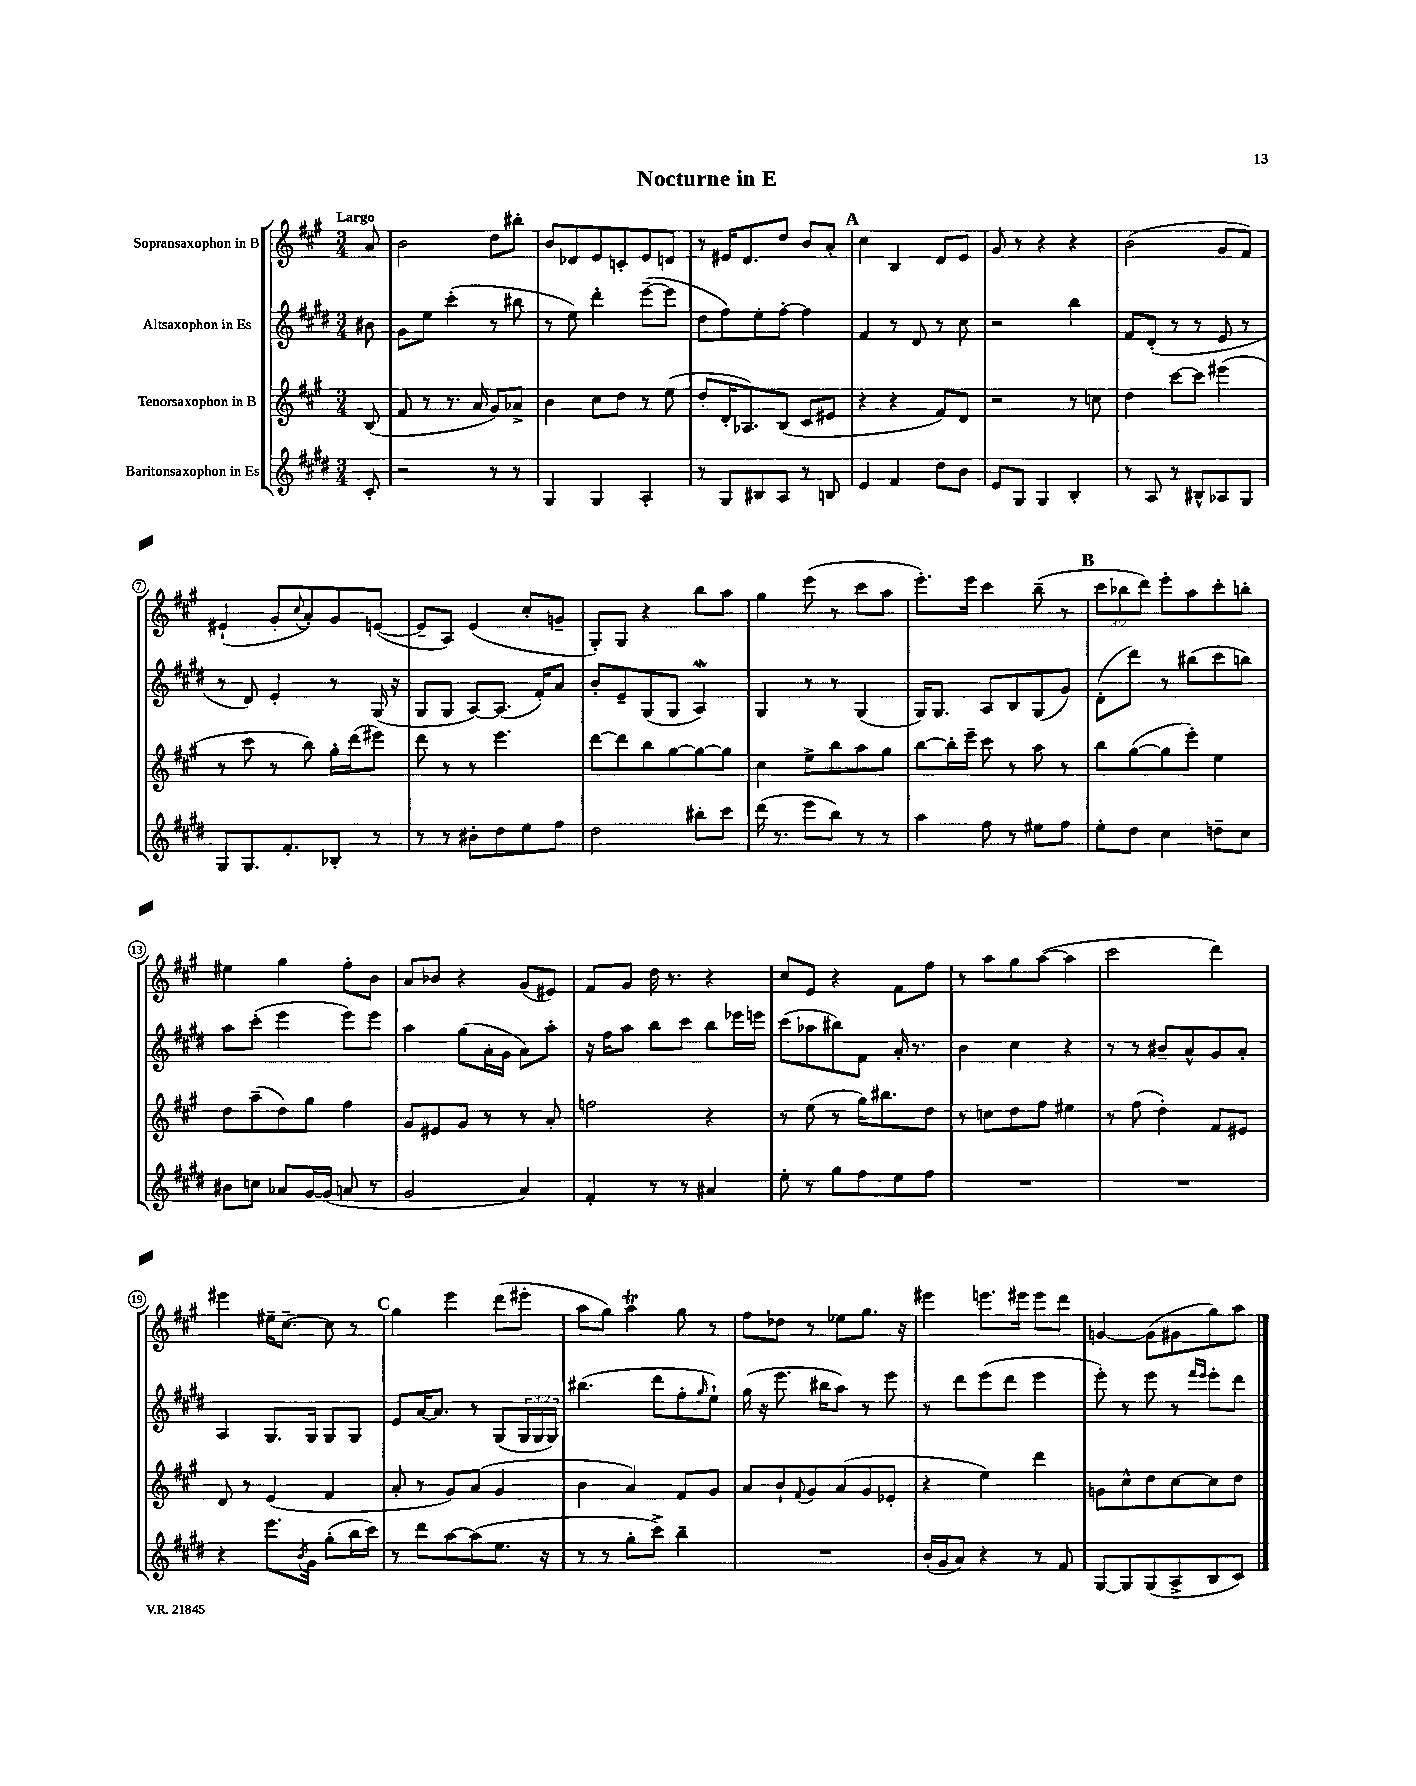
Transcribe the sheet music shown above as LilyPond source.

\header { title = "Nocturne in E" }
<<
\new StaffGroup <<
\new Staff = "s0" \with { instrumentName = "Sopransaxophon in B" } {
    \clef treble \key a \major \numericTimeSignature \time 3/4 \override Staff.TupletNumber.text = #tuplet-number::calc-fraction-text \partial 8 \tempo "Largo"
    a'8 |
    b'2 d''8 bis''8-. |
    b'8 des'8 e'8 c'8-. e'8 d'8 |
    r8 eis'16 d'8. d''8 b'8 a'8-. |
    \mark \markup { \bold "A" } cis''4 b4 d'8 e'8 |
    gis'8 r8 r4 r4 |
    b'2( gis'8 fis'8) |
    eis'4-!( gis'8-. \appoggiatura { cis''8 } a'8-.) gis'8 e'8~( |
    e'8-- a8) e'4( cis''8-. g'8-- |
    gis8-.) gis8 r4 b''8 a''8 |
    gis''4 e'''8( r8 cis'''8 a''8 |
    e'''8.-.) e'''16 cis'''4 b''8--( r8 |
    \mark \markup { \bold "B" } \tuplet 3/2 { cis'''8 bes''8 d'''8) } e'''8-. a''8 cis'''8-. b''8-. |
    eis''4 gis''4 fis''8-. b'8 |
    a'8 bes'8 r4 gis'8( eis'8) |
    fis'8 gis'8 d''16 r8. r4 |
    cis''8 e'8 r4 fis'8 fis''8 |
    r8 a''8 gis''8 a''8~( a''4 |
    cis'''2 d'''4) |
    eis'''4 eis''16-- cis''8.~-- cis''8 r8 |
    \mark \markup { \bold "C" } gis''4 e'''4 d'''8( eis'''8-. |
    a''8 gis''8) a''4\trill gis''8 r8 |
    fis''8 des''8 r8 ees''8 gis''8. r16 |
    eis'''4 e'''8. eis'''16 eis'''8 d'''8 |
    g'4~ g'8( gis'8 gis''8) a''8 \bar "|." |
}
\new Staff = "s1" \with { instrumentName = "Altsaxophon in Es" } {
    \clef treble \key e \major \numericTimeSignature \time 3/4 \override Staff.TupletNumber.text = #tuplet-number::calc-fraction-text \partial 8
    bis'8 |
    gis'8 e''8 cis'''4-.( r8 bis''8 |
    r8 e''8) dis'''4-. e'''8~--( e'''8 |
    dis''8 fis''8) e''8-. fis''8~-. fis''4 |
    \mark \markup { \bold "A" } fis'4 r8 dis'8 r8 cis''8 |
    r2 b''4 |
    fis'8 dis'8-.( r8 r8 e'8 r8 |
    r8 dis'8) e'4-. r8 gis16( r16 |
    gis8 gis8 a8~) a8.( fis'16-.) a'8 |
    b'8-. e'8-- gis8( gis8 a4\mordent) |
    gis4 r8 r8 gis4( |
    gis16) gis8. a8 b8 gis8( gis'8) |
    \mark \markup { \bold "B" } dis'8-.( dis'''8) r8 bis''8( cis'''8 b''8) |
    a''8 cis'''8-.( e'''4 e'''8) e'''8 |
    a''4 gis''8( a'16-. gis'16 a'8) a''8-. |
    r16 fis''16 a''8 b''8 cis'''8 b''8 ees'''16 e'''16 |
    cis'''8( aes''8 bis''8) fis'8 a'16-. r8. |
    b'4 cis''4 r4 |
    r8 r8 bis'8-- a'8-^ gis'8 a'8-. |
    a4 gis8. gis16 gis8 gis8 |
    \mark \markup { \bold "C" } e'8 a'16~ a'8. r8 gis8( \tuplet 3/2 { gis16 gis16 gis16) } |
    bis''4.( dis'''8 fis''8-. \grace { gis''16 } e''8-!) |
    gis''16( r16 e'''8. bis''16 a''8) r8 e'''8 |
    r8 dis'''8 e'''8( dis'''8 e'''4 |
    e'''8-.) r8 e'''8 r8 \grace { fis'''16 e'''16 } e'''8-. dis'''8 \bar "|." |
}
\new Staff = "s2" \with { instrumentName = "Tenorsaxophon in B" } {
    \clef treble \key a \major \numericTimeSignature \time 3/4 \partial 8
    b8( |
    fis'8 r8 r8. a'16 gis'8) aes'8-> |
    b'4 cis''8 d''8 r8 e''8( |
    d''8-. d'16-. aes8.) b8( cis'8 eis'8 |
    \mark \markup { \bold "A" } r4 r4 fis'8) d'8 |
    r2 r8 c''8 |
    d''4 cis'''8~ cis'''8 eis'''4( |
    r8 cis'''8 r8 b''8) gis''16-. d'''16( eis'''8) |
    d'''8 r8 r8 e'''4. |
    d'''8~ d'''8 b''8 gis''8~ gis''8~ gis''8 |
    cis''4 e''8-> b''8 a''8 gis''8 |
    b''8~ b''16-. e'''16-- cis'''8 r8 a''8 r8 |
    \mark \markup { \bold "B" } b''8 gis''8~( gis''8 e'''8-.) e''4 |
    d''8 a''8--( d''8) gis''8 fis''4 |
    gis'8 eis'8 gis'8 r8 r8 a'8-. |
    f''2 r4 |
    r8 e''8( r8 gis''16) bis''8. d''8 |
    r8 c''8 d''8 fis''8 eis''4 |
    r8 fis''8( d''4-.) fis'8 eis'8 |
    d'8 r8 e'4( fis'4 |
    \mark \markup { \bold "C" } a'8-. r8 gis'8) a'8( gis'4 |
    b'4 a'4) fis'8 gis'8 |
    a'8 b'8-! \appoggiatura { fis'8 } gis'8 a'8( gis'8 ees'8-. |
    r4 e''4) d'''4 |
    g'8 cis''8-^ d''8 cis''8~ cis''8 d''8 \bar "|." |
}
\new Staff = "s3" \with { instrumentName = "Baritonsaxophon in Es" } {
    \clef treble \key e \major \numericTimeSignature \time 3/4 \partial 8
    cis'8-. |
    r2 r8 r8 |
    gis4 gis4 a4-. |
    r8 gis8 bis8 a8 r8 b8 |
    \mark \markup { \bold "A" } e'4 fis'4 dis''8 b'8 |
    e'8 gis8 gis4 b4-. |
    r8 a8 r8 bis8-^ aes8 gis8 |
    gis8 gis8. fis'8.-. bes8-. r8 |
    r8 r8 bis'8-. dis''8 e''8 fis''8 |
    dis''2 bis''8-. cis'''8 |
    dis'''16( r8. e'''8 b''8) r8 r8 |
    a''4 fis''8 r8 eis''8 fis''8 |
    \mark \markup { \bold "B" } e''8-. dis''8 cis''4 d''8-- cis''8 |
    bis'8 c''8 aes'8 gis'16~ gis'16( a'8 r8 |
    gis'2 a'4) |
    fis'4-. r8 r8 ais'4 |
    e''8-. r8 gis''8 fis''8 e''8 fis''8 |
    R2. |
    R2. |
    r4 e'''8. \acciaccatura { b'8 } gis'16 gis''8-.( b''16 cis'''16) |
    \mark \markup { \bold "C" } r8 dis'''8 a''8~ a''8( e''8. r16 |
    r8 r8 gis''8-. cis'''8->) b''4-- |
    R2. |
    b'16-.( gis'16 a'8) r4 r8 fis'8 |
    gis8~ gis8 gis8( a8-> b8 cis'8) \bar "|." |
}
>>
>>
\layout { \context { \Score \override BarNumber.stencil = #(make-stencil-circler 0.1 0.3 ly:text-interface::print) } }
